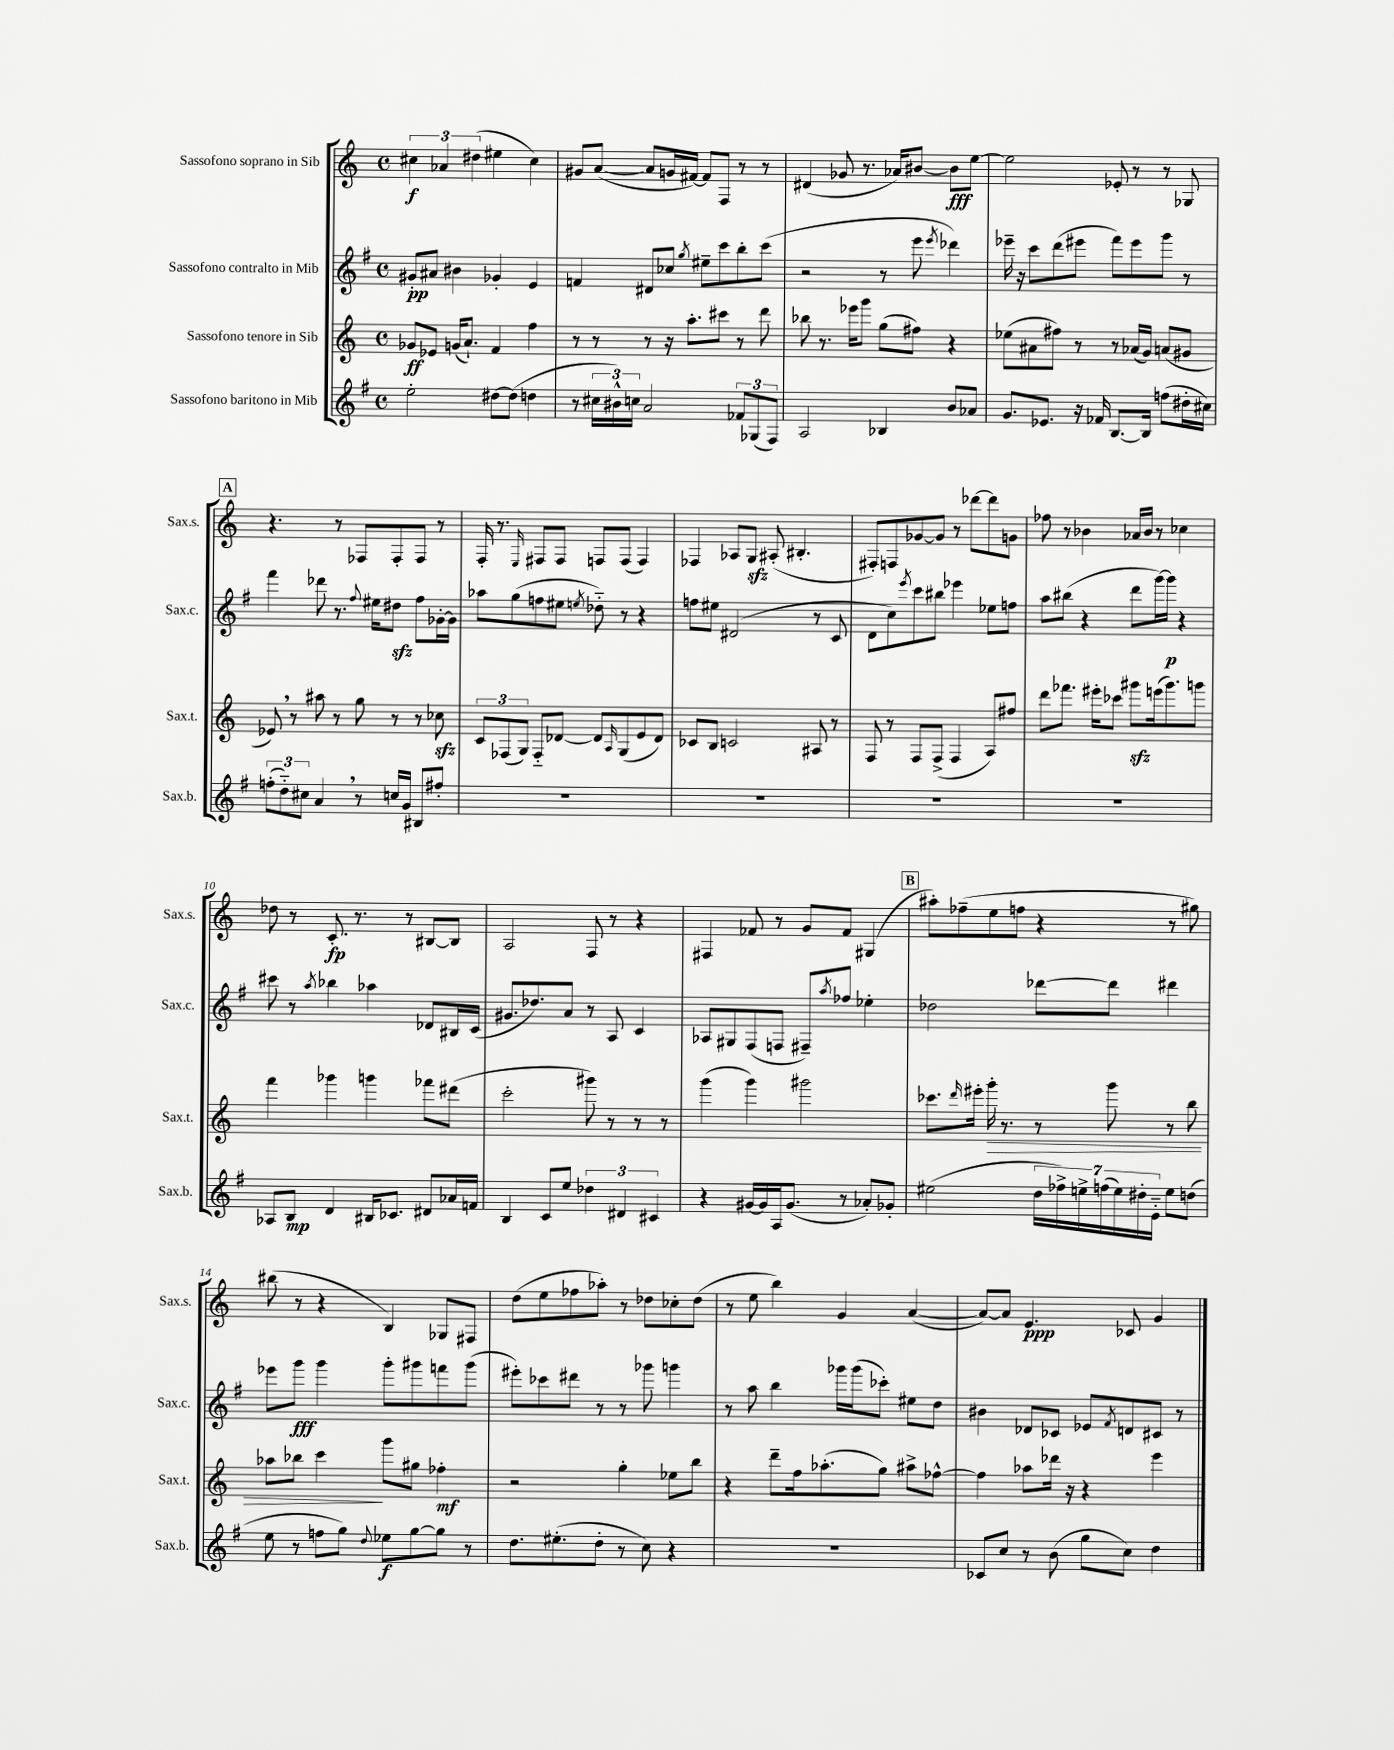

**kern	**kern	**kern	**kern
*staff4	*staff3	*staff2	*staff1
*clefG2	*clefG2	*clefG2	*clefG2
*k[f#]	*k[]	*k[f#]	*k[]
*M4/4	*M4/4	*M4/4	*M4/4
*met(c)	*met(c)	*met(c)	*met(c)
2ee'	8g-	8g#'	6cc#
.	8e-	8a#	.
.	.	.	6a-
.	(16g	4b#	.
.	8.a`)	.	.
.	.	.	(6dd#
[8dd#	4f	4g-'	4ee#
(8dd#]	.	.	.
4dd	4ff	4e	4cc#)
=	=	=	=
8r	8r	4f	8g#
24cc#	8r	.	([8a
24b#^^)	.	.	.
24cc	.	.	.
2a	8r	8d#	8a]
.	16r	8cc-	16g
.	8.aa'	.	[16f#)
.	.	8qgg	.
.	.	8ee#~	8f#]
.	8ccc#	8ccc	8F
12f-	8r	8bb'	8r
(12G-	.	.	.
.	8ddd	(8ccc	8r
12F#)	.	.	.
=	=	=	=
2A	8bb-	2r	(4d#
.	8.r	.	.
.	.	.	8g-
.	16eee-	.	.
.	8ggg	.	8.r
4B-	(8gg	8r	.
.	.	.	16a-)
.	8ff#)	8eee	[8b#
.	.	8qeee	.
8b	4r	4ddd-)	8b#]
8a-	.	.	[8ee
=	=	=	=
8.g	(8ee-	16eee-~	2ee]
.	.	16r	.
.	8a#	8ccc	.
8.e-	.	.	.
.	8ff#)	(8ddd	.
16r	8r	8eee#	.
16f-	.	.	.
[8.B	8r	8fff#)	8e-'
.	(16a-	8eee#	8r
16B]	16g)	.	.
(8ff	(8a	8ggg	8r
16dd#'	8g#	8r	8G-
16cc#)	.	.	.
=	=	=	=
(12ff'	8e-)	4fff#	4.r
12dd'~)	.	.	.
.	8r	.	.
12cc#	.	.	.
4a	8aa#	8ddd-	.
.	8r	8.r	8r
8r	8gg	.	8F-
.	.	8qqff#	.
.	.	16ee#	.
16cc	8r	8dd#	8F-'
16g	.	.	.
8B#	8r	8ff#	8F-
8ff#'	8cc-	[16g-'	8r
.	.	16g-]	.
=	=	=	=
1r	12c	8aa-	16F'
.	.	.	8.r
.	(12F-	.	.
.	.	(8gg	.
.	12G)	.	.
.	.	.	16qqE
.	8F-'~	8ff	8F#
.	[8d-	8ee#	8F#
.	.	8qee	.
.	8d-]	8dd-'~)	8F
.	16qqA	.	.
.	(8G	8r	(8F
.	8e	4r	4F)
.	8d-)	.	.
=	=	=	=
1r	8c-	8ff	4F-
.	8B	8ee#	.
.	2c	(2d#	8A-
.	.	.	8G
.	.	.	(8A#'
.	.	.	4.B#'
.	8A#	8r	.
.	8r	8c	.
=	=	=	=
1r	8F	8d	8F#')
.	8r	8cc)	8F
.	.	8qeee	.
.	8F	8ccc	[8g-
.	(8F^	8bb#	8g-]
.	4F	4eee-	8r
.	.	.	[8ddd-
.	8A)	8ee-	8ddd-]
.	8ff#	8ff	8g
=	=	=	=
1r	8ddd	8aa	8ff-
.	8.fff-	(8bb#	8r
.	.	4r	4b-
.	16eee#'	.	.
.	8ccc-	.	.
.	8ggg#	8ddd	16a-
.	.	.	16b-
.	(16eee	[16ggg)	8r
.	8.ggg#)	16ggg]	.
.	.	4r	4cc-
.	8ggg	.	.
=	=	=	=
8A-	4fff	8ccc#	8dd-
8B	.	8r	8r
.	.	8qaa	.
4d	4ggg-	4bb-	8.c'
.	.	.	8.r
16B#	4ggg	4aa-	.
8.c-	.	.	.
.	.	.	8r
8d#	8fff-	8d-	[8B#
16a-	(8ddd#	16B#	8B#]
16f	.	(16c	.
=	=	=	=
4B	2ccc'	8.g#	2A
.	.	8.dd-)	.
8c	.	.	.
8ee	.	8a	.
6dd-	8ggg#)	8r	8F
.	8r	8A	8r
6d#	.	.	.
.	8r	4c	4r
6c#	.	.	.
.	8r	.	.
=	=	=	=
4r	(4ggg	8A-	4F#
.	.	8G#	.
[16g#	4ggg)	(8F#	8f-
16g#]	.	.	.
16A	.	8F	8r
(8.g#	.	.	.
.	2ggg#	8F#~)	8g
.	.	8qaa	.
8r	.	8ff-	8f-
8a-')	.	4ee-'	(4G#
8g-'	.	.	.
=	=	=	=
(2ee#	8.ccc-	2dd-	8aa#')
.	.	.	(8ff-~
.	16qqddd	.	.
.	16eee#'	.	.
.	16ggg'	.	8ee
.	8.r	.	.
.	.	.	8ff
28dd	8r	[8ddd-	4r
28ff-^)	.	.	.
28ee^	.	.	.
(28ff	.	.	.
.	8ggg	8ddd-]	.
28ee)	.	.	.
28dd#'	.	.	.
28e'~	.	.	.
8ee	8r	4ddd#	8r
(8dd	8bb	.	8gg#)
=	=	=	=
8ee	8aa-	8eee-	(8bb#
8r	8bb-	8ggg	8r
8ff	4ccc	4ggg	4r
8gg)	.	.	.
8qqdd	.	.	.
8ee-	8ggg	8ggg'	4B)
[8gg	8gg#	8ggg#	.
8gg]	4ff-'	8fff	8G-
8r	.	(8ggg#	8F#
=	=	=	=
8.dd	2r	8eee#')	(8dd
.	.	8ccc-	8ee
(8.ee#'	.	.	.
.	.	8ddd#	8ff-
8dd'	.	8r	8aa-')
8r	4gg'	8r	8r
8cc)	.	8ggg-	8dd-
4r	8ee-	4ggg	8cc-'
.	8bb	.	(8dd-
=	=	=	=
1r	4r	8r	8r
.	.	8aa	8ee
.	8ddd~	4bb	4bb)
.	16ff	.	.
.	(8.aa-'	.	.
.	.	16ggg-	4g
.	.	(16ggg-	.
.	8gg)	8ccc-')	.
.	8aa#^	8ee#	([4a
.	[8ff-^^	8dd	.
=	=	=	=
8c-	4ff-]	4b#	8a_)
8cc	.	.	8a]
8r	8aa-	8d-	4.e
(8b	16ddd-	8c-	.
.	16r	.	.
8gg	4r	8e-	.
.	.	8qf#	.
8cc)	.	8d	8c-
4dd	4eee	8c#	4g
.	.	8r	.
==	==	==	==
*-	*-	*-	*-
